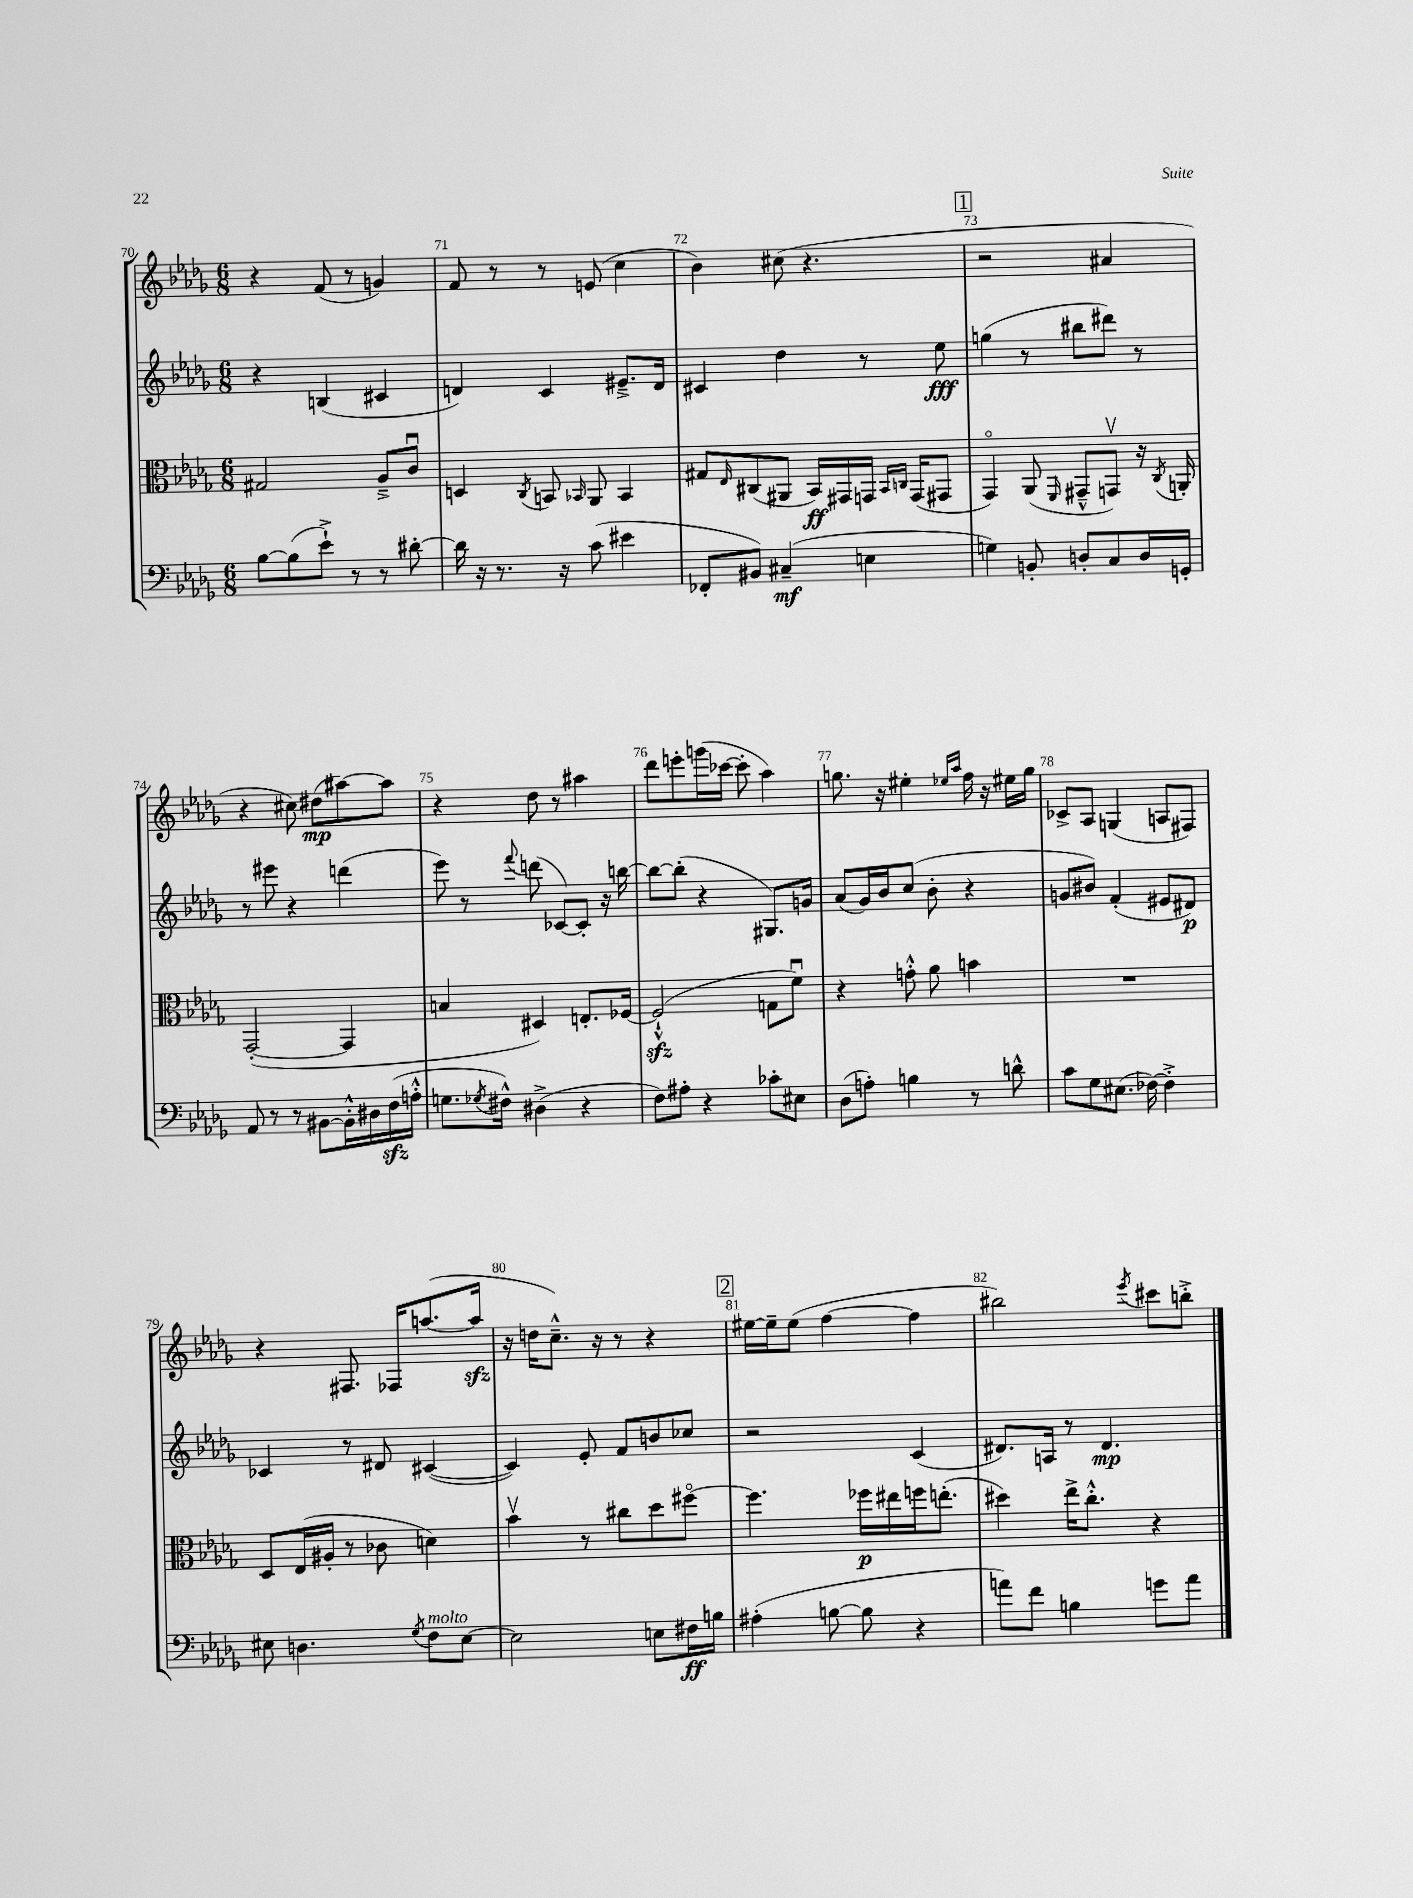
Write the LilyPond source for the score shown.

<<
\new StaffGroup <<
\new Staff = "s0" {
    \clef treble \key des \major \numericTimeSignature \time 6/8
    r4 f'8( r8 g'4) |
    f'8 r8 r8 e'8( c''4 |
    bes'4) cis''8( r4. |
    \mark \markup { \box "1" } r2 ais'4 |
    r4 cis''8) dis''8\mp( ais''8~) ais''8 |
    r4 des''8 r8 ais''4 |
    des'''8 e'''8-. g'''16( ces'''16~ ces'''8-. aes''4) |
    g''8. r16 eis''4-. \grace { ees''16 aes''16 } f''16 r16 eis''16 g''16 |
    ces'8-> aes8 g4( a8 fis8) |
    r4 fis8. fes16 a''8.~( a''16\sfz |
    r16 d''16 c''8.---^) r16 r8 r4 |
    \mark \markup { \box "2" } eis''16~ eis''16-- eis''8( f''4~ f''4 |
    bis''2) \acciaccatura { ees'''8 } cis'''8 b''8-.-> \bar "|." |
}
\new Staff = "s1" {
    \clef treble \key des \major \numericTimeSignature \time 6/8
    r4 b4( cis'4 |
    d'4) c'4 eis'8.---> d'16 |
    cis'4 des''4 r8 ees''8\fff |
    \mark \markup { \box "1" } g''4( r8 bis''8 dis'''8) r8 |
    r8 eis'''8 r4 d'''4( |
    ees'''8) r8 \appoggiatura { f'''8 } d'''8( ces'8~) ces'8-. r16 b''16~ |
    b''8~ b''8-.( r4 gis8.) g'16 |
    aes'8( ges'16) bes'16 c''8( bes'8-. r4 |
    g'8 bis'8) f'4-.( eis'8 dis'8\p) |
    ces'4 r8 dis'8 cis'4~( |
    cis'4) ees'8-. f'8 b'8 ces''8 |
    \mark \markup { \box "2" } r2 c'4( |
    dis'8.) a16 r8 dis'4.\mp \bar "|." |
}
\new Staff = "s2" {
    \clef alto \key des \major \numericTimeSignature \time 6/8
    gis2 aes8---> c'8\downbow |
    d4 \acciaccatura { c8 } b,8 \grace { bes,16 } aes,8 bes,4 |
    gis8 \grace { ees16 } cis8( ais,8 bes,16\ff) gis,16 g,16 \grace { bes,16 c16 } g,16( gis,8 |
    \mark \markup { \box "1" } ges,4\flageolet) aes,8( \grace { f,16 } gis,8---^ g,8\upbow) r16 \acciaccatura { c8 } a,16-. |
    ges,2~-.( ges,4 |
    b4 dis4) e8.-. fes16~ |
    fes2-!-^\sfz( g8 f'8\downbow) |
    r4 g'8-.-^ aes'8 b'4 |
    R2. |
    des8 ees16( ais16-. r8 ces'8 d'4) |
    bes'4\upbow r8 cis''8 des''8 fis''8~\flageolet |
    \mark \markup { \box "2" } fis''4. fes''16\p eis''16 f''16 e''8.-.( |
    dis''4) ees''16-> c''8.-.-^ r4 \bar "|." |
}
\new Staff = "s3" {
    \clef bass \key des \major \numericTimeSignature \time 6/8
    bes8~ bes8( ees'8-!->) r8 r8 dis'8~-. |
    dis'16 r16 r8. r16 c'8( eis'4 |
    fes,8-. bis,8) cis4--\mf( e4 |
    \mark \markup { \box "1" } g4) b,8-. d8-. c8 d16 g,16-. |
    aes,8 r8 r8 bis,8~ bis,16-.-^ dis16 f16\sfz( a16-.-^ |
    g8. \acciaccatura { ges8 } fis16-^) dis4->( r4 |
    f8) ais8-. r4 ces'8-. eis8 |
    des8( a8-.) b4 r8 d'8-^ |
    c'8 ges8 eis8.( fes16~) fes4-.-> |
    eis8 d4. \acciaccatura { ges8 } f8^\markup { \italic "molto" } eis8~ |
    eis2 e8 fis16\ff b16 |
    \mark \markup { \box "2" } ais4-.( b8~ b8 r4 |
    a'8) f'8 b4 g'8 a'8 \bar "|." |
}
>>
>>
\layout { \context { \Score currentBarNumber = #70 \override BarNumber.break-visibility = ##(#f #t #t) barNumberVisibility = #all-bar-numbers-visible } }
